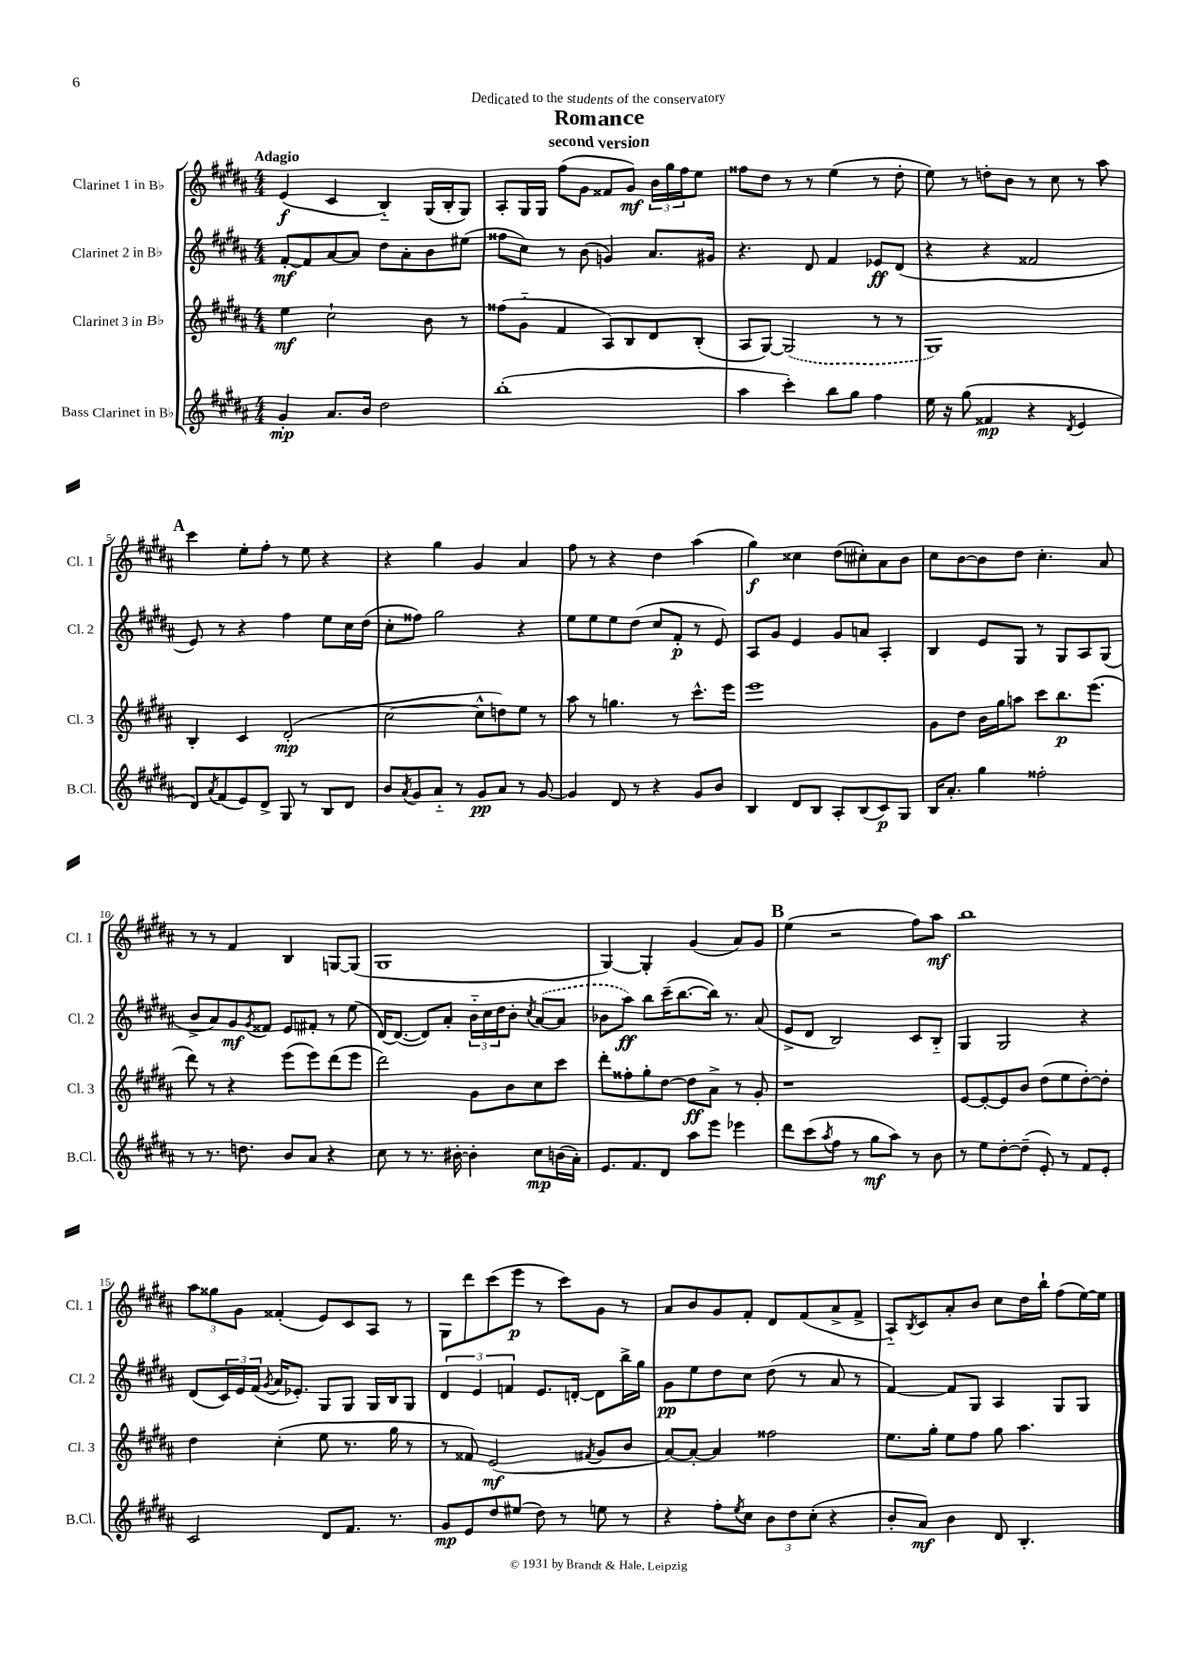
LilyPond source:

\header { title = "Romance" subtitle = "second version" dedication = "Dedicated to the students of the conservatory" }
<<
\new StaffGroup <<
\new Staff = "s0" \with { instrumentName = "Clarinet 1 in Bb" shortInstrumentName = "Cl. 1" } {
    \clef treble \key b \major \numericTimeSignature \time 4/4 \tempo "Adagio"
    e'4\f( cis'4 b4-_) gis16( b16-. gis8) |
    ais8-. gis16 gis16 fis''8( gis'8 fisis'8 gis'8\mf) \tuplet 3/2 { b'16 gis''16 fis''16 } e''8 |
    fisis''8 dis''8 r8 r8 e''4( r8 dis''8-. |
    e''8) r8 d''8-. b'8 r8 cis''8 r8 ais''8 |
    \mark \markup { \bold "A" } cis'''4 e''8-. fis''8-. r8 e''8 r4 |
    r4 gis''4 gis'4 ais'4 |
    fis''8 r8 r4 dis''4 ais''4( |
    gis''4\f) cisis''4 dis''8( cis''8-.) ais'8 b'8 |
    cis''8 b'8~ b'8 dis''8 cis''4.-. ais'8 |
    r8 r8 fis'4 b4 g8~ g8( |
    gis1 |
    gis4~) gis4-. gis'4( ais'8) gis'8 |
    \mark \markup { \bold "B" } e''4( r2 fis''8) ais''8\mf |
    b''1 |
    \tuplet 3/2 { ais''8 gisis''8 gis'8 } fisis'4-.( e'8) cis'8 ais8 r8 |
    gis8 dis'''8 cis'''8( e'''8\p r8 cis'''8) gis'8 r8 |
    ais'8 b'8 gis'8 fis'8-. dis'8 fis'8( ais'8-> fis'8-> |
    ais8-_) \acciaccatura { b8 } cis'8 ais'8-. b'8 cis''8 dis''16 b''16-! fis''8( e''16~) e''16 \bar "|." |
}
\new Staff = "s1" \with { instrumentName = "Clarinet 2 in Bb" shortInstrumentName = "Cl. 2" } {
    \clef treble \key b \major \numericTimeSignature \time 4/4
    fis'8~-.\mf fis'8 ais'8~ ais'8 dis''8 ais'8-. b'8 eis''8( |
    fisis''8 cis''8) r8 b'8( g'4) ais'8. gis'16 |
    r4. dis'8 fis'4 ees'8\ff dis'8( |
    r4 r4 fisis'2 |
    \mark \markup { \bold "A" } e'8) r8 r4 fis''4 e''8 cis''16 dis''16( |
    cis''8-. fisis''8) gis''2 r4 |
    e''8 e''8 e''8 dis''8( cis''8 fis'8-.\p r8 e'8) |
    ais8 gis'8 e'4 gis'8 a'8 ais4-. |
    b4 e'8 gis8 r8 gis8 ais8 gis8( |
    b'8-> ais'8) gis'8\mf \acciaccatura { gis'8 } fisis'8 e'8 fis'8-. r8 e''8( |
    dis'16~) dis'8.~( dis'8) ais'8-. \tuplet 3/2 { b'16-_ cis''16 dis''16 } b'8-. \acciaccatura { cis''8 } \once \slurDashed ais'8~( ais'8 |
    bes'8 ais''8\ff) b''8 cis'''16--( b''8.~ b''16) r8. ais'8( |
    \mark \markup { \bold "B" } e'8-> dis'8 b2) cis'8 b8-_ |
    gis4 gis2 r4 |
    dis'8( \tuplet 3/2 { cis'16) e'16 fis'16( } \acciaccatura { gis'8 } ais'16 ees'8.-.) gis8 gis8 gis16 b16 gis8 |
    \tuplet 3/2 { dis'4 e'4 f'4 } e'8. d'16~-. d'8 b''16-> gis''16 |
    gis'8\pp e''8 dis''8 cis''8 dis''8( r8 ais'8 r8 |
    fis'4~) fis'8 gis8 ais4 gis8 gis8 \bar "|." |
}
\new Staff = "s2" \with { instrumentName = "Clarinet 3 in Bb" shortInstrumentName = "Cl. 3" } {
    \clef treble \key b \major \numericTimeSignature \time 4/4
    e''4\mf cis''2-! b'8 r8 |
    fisis''8( gis'8-_ fis'4 ais8) b8 dis'8 b8-.( |
    ais8 gis8~) \once \slurDashed gis2( r8 r8 |
    gis1) |
    \mark \markup { \bold "A" } b4-. cis'4 dis'2-.\mp( |
    cis''2~ cis''8-^ d''8) e''8 r8 |
    ais''8 r8 g''4. r8 cis'''8.-^ e'''16 |
    e'''1 |
    gis'8 dis''8 b'16 gis''16 a''8 cis'''8 b''8.\p e'''8.( |
    dis'''8) r8 r4 e'''8( e'''8) dis'''8( e'''8 |
    dis'''2) gis'8 b'8 cis''8 cis'''8 |
    dis'''8-. fisis''8-. gis''8-. dis''8~ dis''8\ff ais'8-> r8 gis'8-. |
    \mark \markup { \bold "B" } r1 |
    e'8~ e'8~-. e'8 b'8 dis''8( e''8 dis''8~-.) dis''8-. |
    dis''4 cis''4-.( e''8 r8. gis''16 r8 |
    r8 fisis'8) e'2\mf( \acciaccatura { fis'8 } gis'8 b'8 |
    ais'8~) ais'8~-. ais'4 fisis''2 |
    e''8. gis''16-. e''8 fis''8 gis''8 ais''4. \bar "|." |
}
\new Staff = "s3" \with { instrumentName = "Bass Clarinet in Bb" shortInstrumentName = "B.Cl." } {
    \clef treble \key b \major \numericTimeSignature \time 4/4
    gis'4-.\mp ais'8. b'16 dis''2 |
    b''1-.( |
    ais''4 cis'''4-.) b''8 gis''8 fis''4 |
    e''16 r16 gis''8( fisis'4\mp r4 \acciaccatura { dis'8 } e'4 |
    \mark \markup { \bold "A" } dis'8) \acciaccatura { ais'8 } fis'8( e'8) dis'8-> gis8 r8 b8 dis'8 |
    b'8 \acciaccatura { ais'8 } gis'8 ais'8-_ r8 gis'8\pp ais'8 r8 gis'8~ |
    gis'4 dis'8 r8 r4 gis'8 b'8 |
    b4 dis'8 b8 ais8-. b8( cis'8\p) gis8 |
    b16 ais'8.-. gis''4 fisis''2-. |
    r8 r8. d''8. b'8 ais'8 r4 |
    cis''8 r8 r8. bis'16~-. bis'4-. cis''8\mp b'16( ais'16-.) |
    e'8. fis'8. dis'8 ais''8 e'''8 ees'''4 |
    \mark \markup { \bold "B" } dis'''8 cis'''8( \acciaccatura { ais''8 } fis''8 r8 gis''8\mf ais''8) r8 b'8 |
    r8 e''8 dis''8~-. dis''8--( e'8-.) r8 fis'8 e'8-. |
    cis'2 dis'8 fis'8. r8. |
    gis'8\mp e'8 dis''8 eis''8( dis''8) r8 e''8 r8 |
    r4 fis''8-. \acciaccatura { e''8 } cis''8 \tuplet 3/2 { b'8 dis''8 cis''8-.( } r4 |
    b'8-. ais'8\mf) b'4 dis'8 b4.-. \bar "|." |
}
>>
>>
